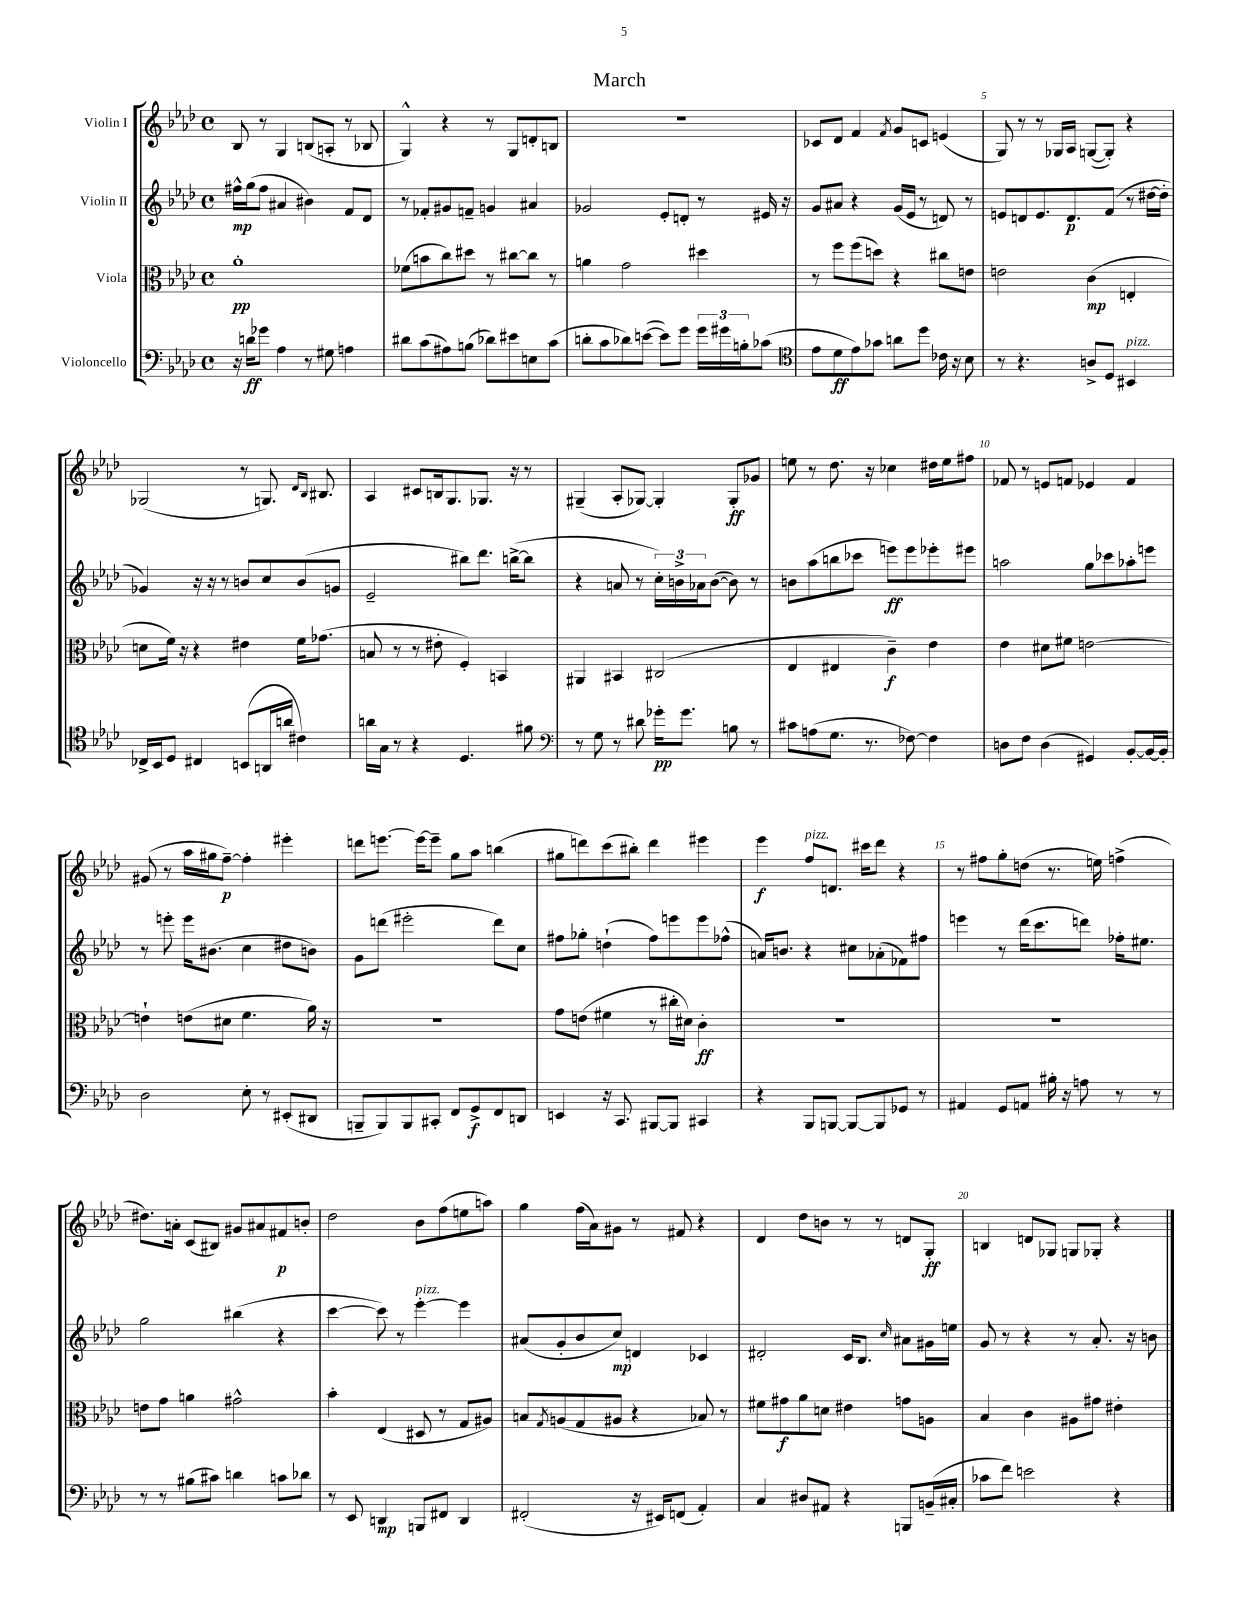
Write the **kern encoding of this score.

**kern	**kern	**kern	**kern
*staff4	*staff3	*staff2	*staff1
*clefF4	*clefC3	*clefG2	*clefG2
*k[b-e-a-d-]	*k[b-e-a-d-]	*k[b-e-a-d-]	*k[b-e-a-d-]
*M4/4	*M4/4	*M4/4	*M4/4
*met(c)	*met(c)	*met(c)	*met(c)
16r	1a-'	16ff#^^	8B-
16d	.	(16gg	.
8g-	.	8ff#	8r
4A-	.	4a#	4G
8r	.	4b#)	(8B
8G#	.	.	8A'
4A	.	8f	8r
.	.	8d-	8B-
=	=	=	=
8d#	(8f-	8r	4G^^)
(8c	8b	8f-'	.
8A#)	8cc)	8g#	4r
(8B	8dd#	8f~	.
8d-)	8r	4g	8r
8e#	[8cc#	.	8G
8E	8cc#]	4a#	8d'
(8c	8r	.	8B
=	=	=	=
8d'	4a	2g-	1r
8c	.	.	.
8d-)	2g	.	.
([8e	.	.	.
8e])	.	8e-'	.
8g	.	8d'	.
24g	4dd#	8r	.
24g#	.	.	.
24B'	.	.	.
(8c-	.	16e#	.
.	.	16r	.
=	=	=	=
*clefC4	*	*	*
8e-	8r	8g	8c-
8d-	8ff	8a#	8d-
8e-)	(8ff	4r	4f
8g-	8dd)	.	.
.	.	.	8qf
8a	4r	(16g	8g
.	.	16e-	.
8dd-	.	8r	8c
16c-	8cc#	8d)	(4e
16r	.	.	.
8B-	8e	8r	.
=	=	=	=
8r	2e	8e	8G)
4.r	.	8d	8r
.	.	8.e	8r
.	.	.	16G-
.	.	8.d	16A-
8A^	(4c	.	([8G
8D-	.	(8f	8G'])
4BB#	4E'	8r	4r
.	.	[16dd#	.
.	.	16dd#']	.
=	=	=	=
16C-^	8d	4g-)	(2G-
16BB-	.	.	.
8D-	16f)	.	.
.	16r	.	.
4C#	4r	16r	.
.	.	16r	.
.	.	8r	.
(8BB	4e#	8b	8r
16AA	.	8cc	8.G)
16a	.	.	.
4c#)	16f	(8b	.
.	.	.	16qqd-
.	.	.	16qqB-
.	(8.g-	.	8.B#
.	.	8g	.
=	=	=	=
16a	8B	2e-~	4A-
16G	.	.	.
8r	8r	.	.
4r	8r	.	8c#
.	8e#'	.	16B
.	.	.	8.G
4.D-	4F')	8bb#)	.
.	.	8.ddd-	8.G-
.	4BB	.	.
.	.	([16bb^	16r
8f#	.	8bb]	8r
=	=	=	=
*clefF4	*	*	*
8r	4AA#	4r	(4G#~
8G	.	.	.
8r	4BB#	8a	8A-'
8d#	.	8r	[8G-)
16g-'	(2C#	24cc')	4G-']
.	.	24b^	.
8.g-	.	.	.
.	.	24a-	.
.	.	([8b	.
8B	.	8b])	8G-'
8r	.	8r	8g-
=	=	=	=
8c#	4E-	8b	8ee
(8A	.	(8aa-	8r
8.G	4E#	8bb	8.dd-
.	.	8ccc-	.
8.r	.	.	16r
.	4c~)	8eee)	4cc-
[8F-)	.	8eee	.
4F-]	4e-	8eee-'	16dd#
.	.	.	16ee
.	.	8eee#	8ff#
=	=	=	=
8D	4e-	2aa	8f-
8F	.	.	8r
(4D	8d#	.	8e
.	8f#	.	8f
4GG#)	[2e	8gg	4e-
.	.	8ccc-	.
[8BB-'	.	8aa-'	4f
16BB-_	.	8eee	.
16BB-']	.	.	.
=	=	=	=
2D-	4e`]	8r	(8g#
.	.	8eee'	8r
.	(8e	16eee	16aa-
.	.	(8.b#	16gg#
.	8d#	.	[8ff~)
8E-'	4.f	4cc	4ff']
8r	.	.	.
(8EE#'	.	8dd#	4eee#'
8DD#	16a-)	8b)	.
.	16r	.	.
=	=	=	=
8BBB~	1r	8g	8ddd
8BBB)	.	(8ddd	[8.eee
8BBB	.	2eee#'	.
.	.	.	16eee_
8CC#'	.	.	8eee~]
8FF	.	.	8gg
8GG^	.	.	8aa-
8FF	.	8ddd)	(4bb
8DD	.	8cc	.
=	=	=	=
4EE	8g	8ff#	8gg#
.	(8e	8gg-'	8ddd)
16r	4f#	(4dd`	(8ccc
8.CC	.	.	.
.	.	.	8bb#')
[8BBB#	8r	8ff#)	4ddd
8BBB#]	16cc#'	8eee	.
.	16d#)	.	.
4CC#	4c'	8eee	4eee#
.	.	(8ff-^^	.
=	=	=	=
4r	1r	16a)	4eee-
.	.	8.b	.
8BBB-	.	4r	8ff
[8BBB	.	.	8.d
8BBB_	.	8cc#	.
.	.	.	16ccc#
8BBB]	.	(8a-'	8ddd-
8GG-	.	8f-)	4r
8r	.	8ff#	.
=	=	=	=
4AA#	1r	4eee	8r
.	.	.	8ff#
8GG	.	8r	8gg'
8AA	.	(16ddd-	(8dd
.	.	8.ccc	.
16B#'	.	.	8.r
16r	.	.	.
8A	.	8ddd)	.
.	.	.	16ee)
8r	.	16ff-'	(4ff^
.	.	8.ee#	.
8r	.	.	.
=	=	=	=
8r	8e	2gg	8.dd#)
8r	8g	.	.
.	.	.	16a'
(8B#	4a	.	(8c
8c#)	.	.	8B#)
4d	2g#^^	(4bb#	8g#
.	.	.	8a#
8c	.	4r	8f#
8d-	.	.	8b'
=	=	=	=
8r	4b-'	[4ccc	2dd-
8EE-	.	.	.
4DD	(4E-	8ccc])	.
.	.	8r	.
8BBB	8D#	[4eee-'	8b-
8FF#	8r	.	(8ff
4DD	8G	4eee-]	8ee
.	8A#)	.	8aa)
=	=	=	=
(2FF#'	8B	(8a#	4gg
.	8qG	.	.
.	(8A	8g'	.
.	8G	8b-	(16ff
.	.	.	16a-)
.	8A#	8cc)	8g#
16r	4r	4d	8r
16EE#)	.	.	.
(8FF	.	.	8f#
4AA-')	8B-)	4c-	4r
.	8r	.	.
=	=	=	=
4C	8f#	2d#'	4d-
.	8g#	.	.
8D#	8a-	.	8dd-
8AA#	8d	.	8b
4r	4e#	16c	8r
.	.	8.B-	.
.	.	.	8r
.	.	16qqcc	.
8BBB	8g	8a#	8d
(16BB~	8A	16g#	8G'
16C#'	.	16ee	.
=	=	=	=
8c-	4B-	8g	4B
8f)	.	8r	.
2e	4c	4r	8d
.	.	.	8G-
.	8A#	8r	8G
.	8g#	8.a-'	8G-'
4r	4e#'	.	4r
.	.	16r	.
.	.	8b	.
==	==	==	==
*-	*-	*-	*-
